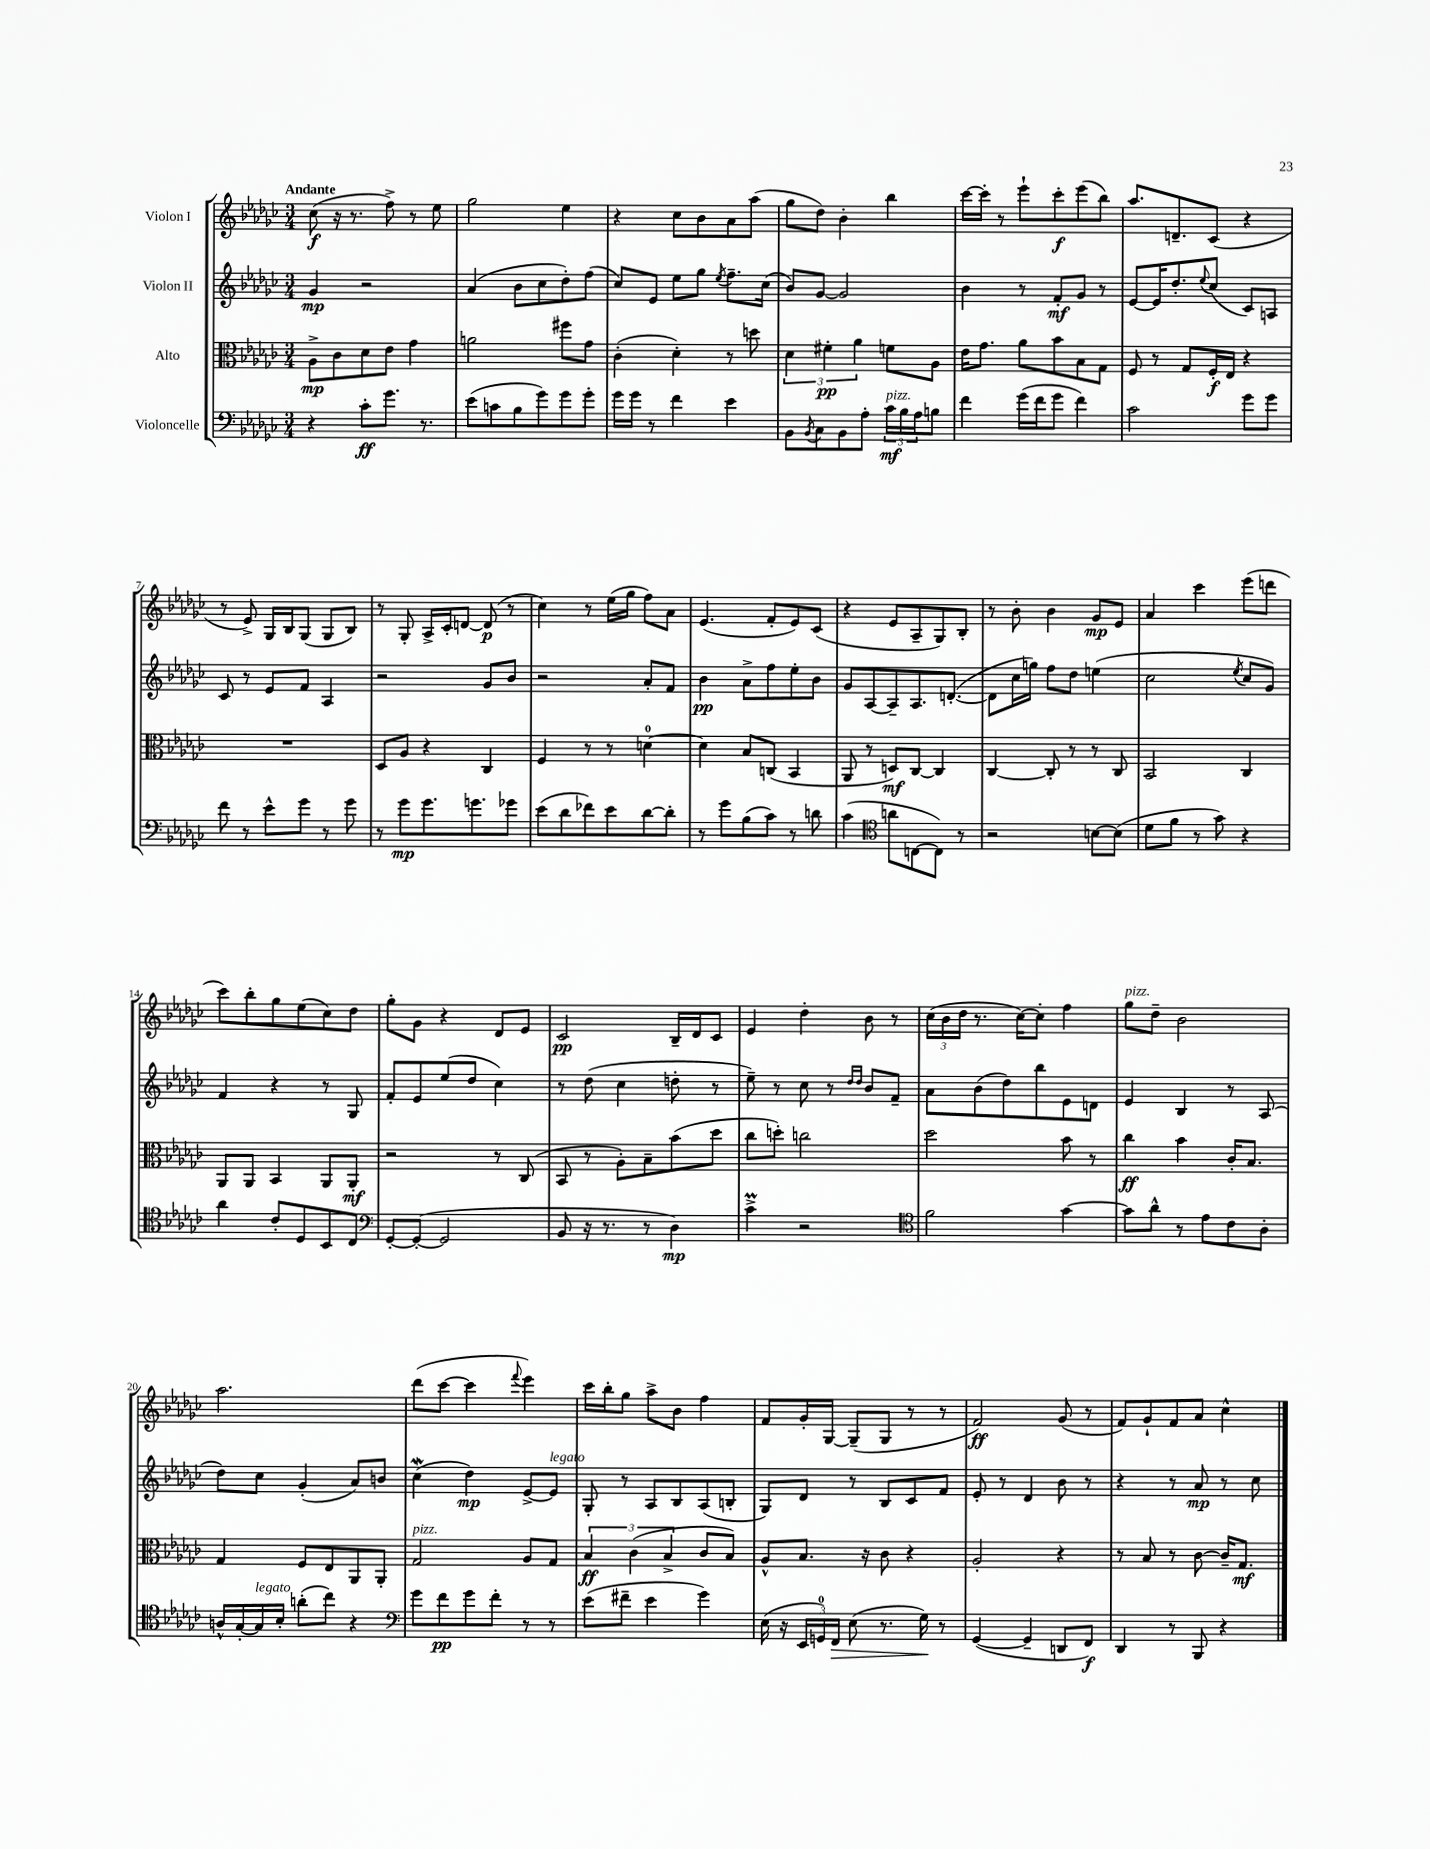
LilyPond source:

<<
\new StaffGroup <<
\new Staff = "s0" \with { instrumentName = "Violon I" } {
    \clef treble \key ges \major \numericTimeSignature \time 3/4 \tempo "Andante"
    ces''8\f( r16 r8. f''8->) r8 ees''8 |
    ges''2 ees''4 |
    r4 ces''8 bes'8 aes'8 aes''8( |
    ges''8 des''8) bes'4-. bes''4 |
    ces'''16~ ces'''16-. r8 ees'''8-! ces'''8-.\f ees'''8( bes''8) |
    aes''8. d'8.-- ces'8( r4 |
    r8 ees'8->) ges16 bes16 ges8( ges8 bes8) |
    r8 ges8-. aes16-> ces'16-. d'8~ d'8\p( r8 |
    ces''4) r8 ees''16( ges''16 f''8) aes'8 |
    ees'4.( f'8-. ees'8) ces'8( |
    r4 ees'8 aes8-- ges8) bes8-. |
    r8 bes'8-. bes'4 ges'8\mp ees'8 |
    aes'4 ces'''4 ees'''8( d'''8 |
    ces'''8) bes''8-. ges''8 ees''8( ces''8) des''8 |
    ges''8-. ges'8 r4 des'8 ees'8 |
    ces'2\pp bes16-- des'16 ces'8 |
    ees'4 des''4-. bes'8 r8 |
    \tuplet 3/2 { ces''16( bes'16 des''16 } r8. ces''16~) ces''8-. f''4 |
    ges''8^\markup { \italic "pizz." } des''8-- bes'2 |
    aes''2. |
    des'''8( ces'''8~ ces'''4 \appoggiatura { f'''8 } ees'''4) |
    ces'''16 bes''16-. ges''8 aes''8-> bes'8 f''4 |
    f'8 ges'16-. ges16~ ges8--( ges8 r8 r8 |
    f'2\ff) ges'8( r8 |
    f'8) ges'8-! f'8 aes'8 ces''4-^ \bar "|." |
}
\new Staff = "s1" \with { instrumentName = "Violon II" } {
    \clef treble \key ges \major \numericTimeSignature \time 3/4
    ges'4\mp r2 |
    aes'4( bes'8 ces''8 des''8-.) f''8( |
    ces''8) ees'8 ees''8 ges''8 \acciaccatura { ees''8 } f''8.-- ces''16( |
    bes'8) ges'8~ ges'2 |
    bes'4 r8 f'8-.\mf ges'8 r8 |
    ees'8~ ees'16 des''8.-. \appoggiatura { ees''8 } ces''8( ces'8) a8 |
    ces'8 r8 ees'8 f'8 aes4 |
    r2 ges'8 bes'8 |
    r2 aes'8-. f'8 |
    bes'4\pp aes'8-> f''8 ees''8-. bes'8 |
    ges'8 aes8~ aes8-- aes8. d'8.~-.( |
    d'8 ces''16 g''16) f''8 des''8 e''4( |
    ces''2 \acciaccatura { ees''8 } ces''8 ges'8) |
    f'4 r4 r8 ges8 |
    f'8-. ees'8 ees''8( des''8 ces''4) |
    r8 des''8( ces''4 d''8-. r8 |
    ees''8--) r8 ces''8 r8 \grace { des''16 des''16 } bes'8 f'8-- |
    aes'8 bes'8( des''8) bes''8 ees'8 d'8 |
    ees'4 bes4 r8 aes8( |
    des''8) ces''8 ges'4-.( aes'8) b'8 |
    ces''4\mordent( des''4\mp) ees'8~-> ees'8^\markup { \italic "legato" } |
    ges8-. r8 aes8 bes8 aes8( b8-. |
    ges8) des'8 r8 bes8 ces'8 f'8 |
    ees'8-. r8 des'4 bes'8 r8 |
    r4 r8 aes'8\mp r8 ces''8 \bar "|." |
}
\new Staff = "s2" \with { instrumentName = "Alto" } {
    \clef alto \key ges \major \numericTimeSignature \time 3/4
    aes8->\mp ces'8 des'8 ees'8 ges'4 |
    a'2 fis''8 ges'8 |
    ces'4-.( des'4-.) r8 d''8 |
    \tuplet 3/2 { des'4 fis'4-.\pp aes'4 } f'8 aes8 |
    ees'16 ges'8. aes'8 bes'8 bes8 ges8 |
    f8 r8 ges8 f16-.\f ees16 r4 |
    R2. |
    des8 aes8 r4 ces4 |
    f4 r8 r8 d'4-0~ |
    d'4 bes8 c8( bes,4 |
    aes,8 r8 d8\mf) ces8~ ces4 |
    ces4~ ces8-. r8 r8 ces8 |
    bes,2 ces4 |
    aes,8 aes,8 bes,4 aes,8 aes,8-.\mf |
    r2 r8 ces8( |
    bes,8 r8 aes8-.) bes8-- bes'8( des''8 |
    ces''8 d''8-.) c''2 |
    des''2 bes'8 r8 |
    ces''4\ff bes'4 ces'16-. bes8. |
    ges4 f8 ees8 aes,8 aes,8-. |
    ges2^\markup { \italic "pizz." } aes8 ges8 |
    \tuplet 3/2 { bes4\ff ces'4( bes4-> } ces'8 bes8) |
    aes8-^ bes8. r16 ces'8 r4 |
    aes2-. r4 |
    r8 bes8 r8 ces'8~ ces'16-- ges8.\mf \bar "|." |
}
\new Staff = "s3" \with { instrumentName = "Violoncelle" } {
    \clef bass \key ges \major \numericTimeSignature \time 3/4
    r4 ces'8-.\ff ges'8. r8. |
    ees'8( c'8 bes8 ges'8) ges'8 ges'8-. |
    ges'16 ges'16 r8 f'4 ees'4 |
    bes,8 \acciaccatura { bes,8 } ces8 bes,8 aes8-. \tuplet 3/2 { ces'16\mf^\markup { \italic "pizz." } bes16 aes16 } b8 |
    f'4 ges'16( f'16 ges'8 f'4) |
    ces'2 ges'8 ges'8 |
    f'8 r8 ees'8-^ ges'8 r8 ges'8 |
    r8 ges'8\mp ges'8. g'8. ges'8 |
    ees'8( des'8 fes'8) ees'8 des'8~ des'8-. |
    r8 ges'8 bes8( ces'8) r8 d'8 |
    ces'4( \clef tenor a'8 c8~ c8) r8 |
    r2 b8~ b8( |
    des'8 f'8 r8 ges'8) r4 |
    aes'4 ces'8-. des8 bes,8 ces8 |
    \clef bass ges,8~-. ges,8~-.( ges,2 |
    bes,8 r16 r8. r8 des4\mp) |
    ces'4->\prall r2 |
    \clef tenor f'2 ges'4~ |
    ges'8 aes'8-^ r8 ees'8 ces'8 aes8-. |
    a16-^ ges16~-. ges16^\markup { \italic "legato" } bes16-. a'8-.( ces''8) r4 |
    \clef bass ges'8 f'8\pp ges'8 f'8-. r8 r8 |
    ees'8( fis'8-- ees'4 ges'4) |
    ees16( r16 \tuplet 3/2 { ees,16 g,16-0) f,16\> } ees8( r8. ges16\!) r8 |
    ges,4~( ges,4-- d,8 f,8\f) |
    des,4 r8 bes,,8 r4 \bar "|." |
}
>>
>>
